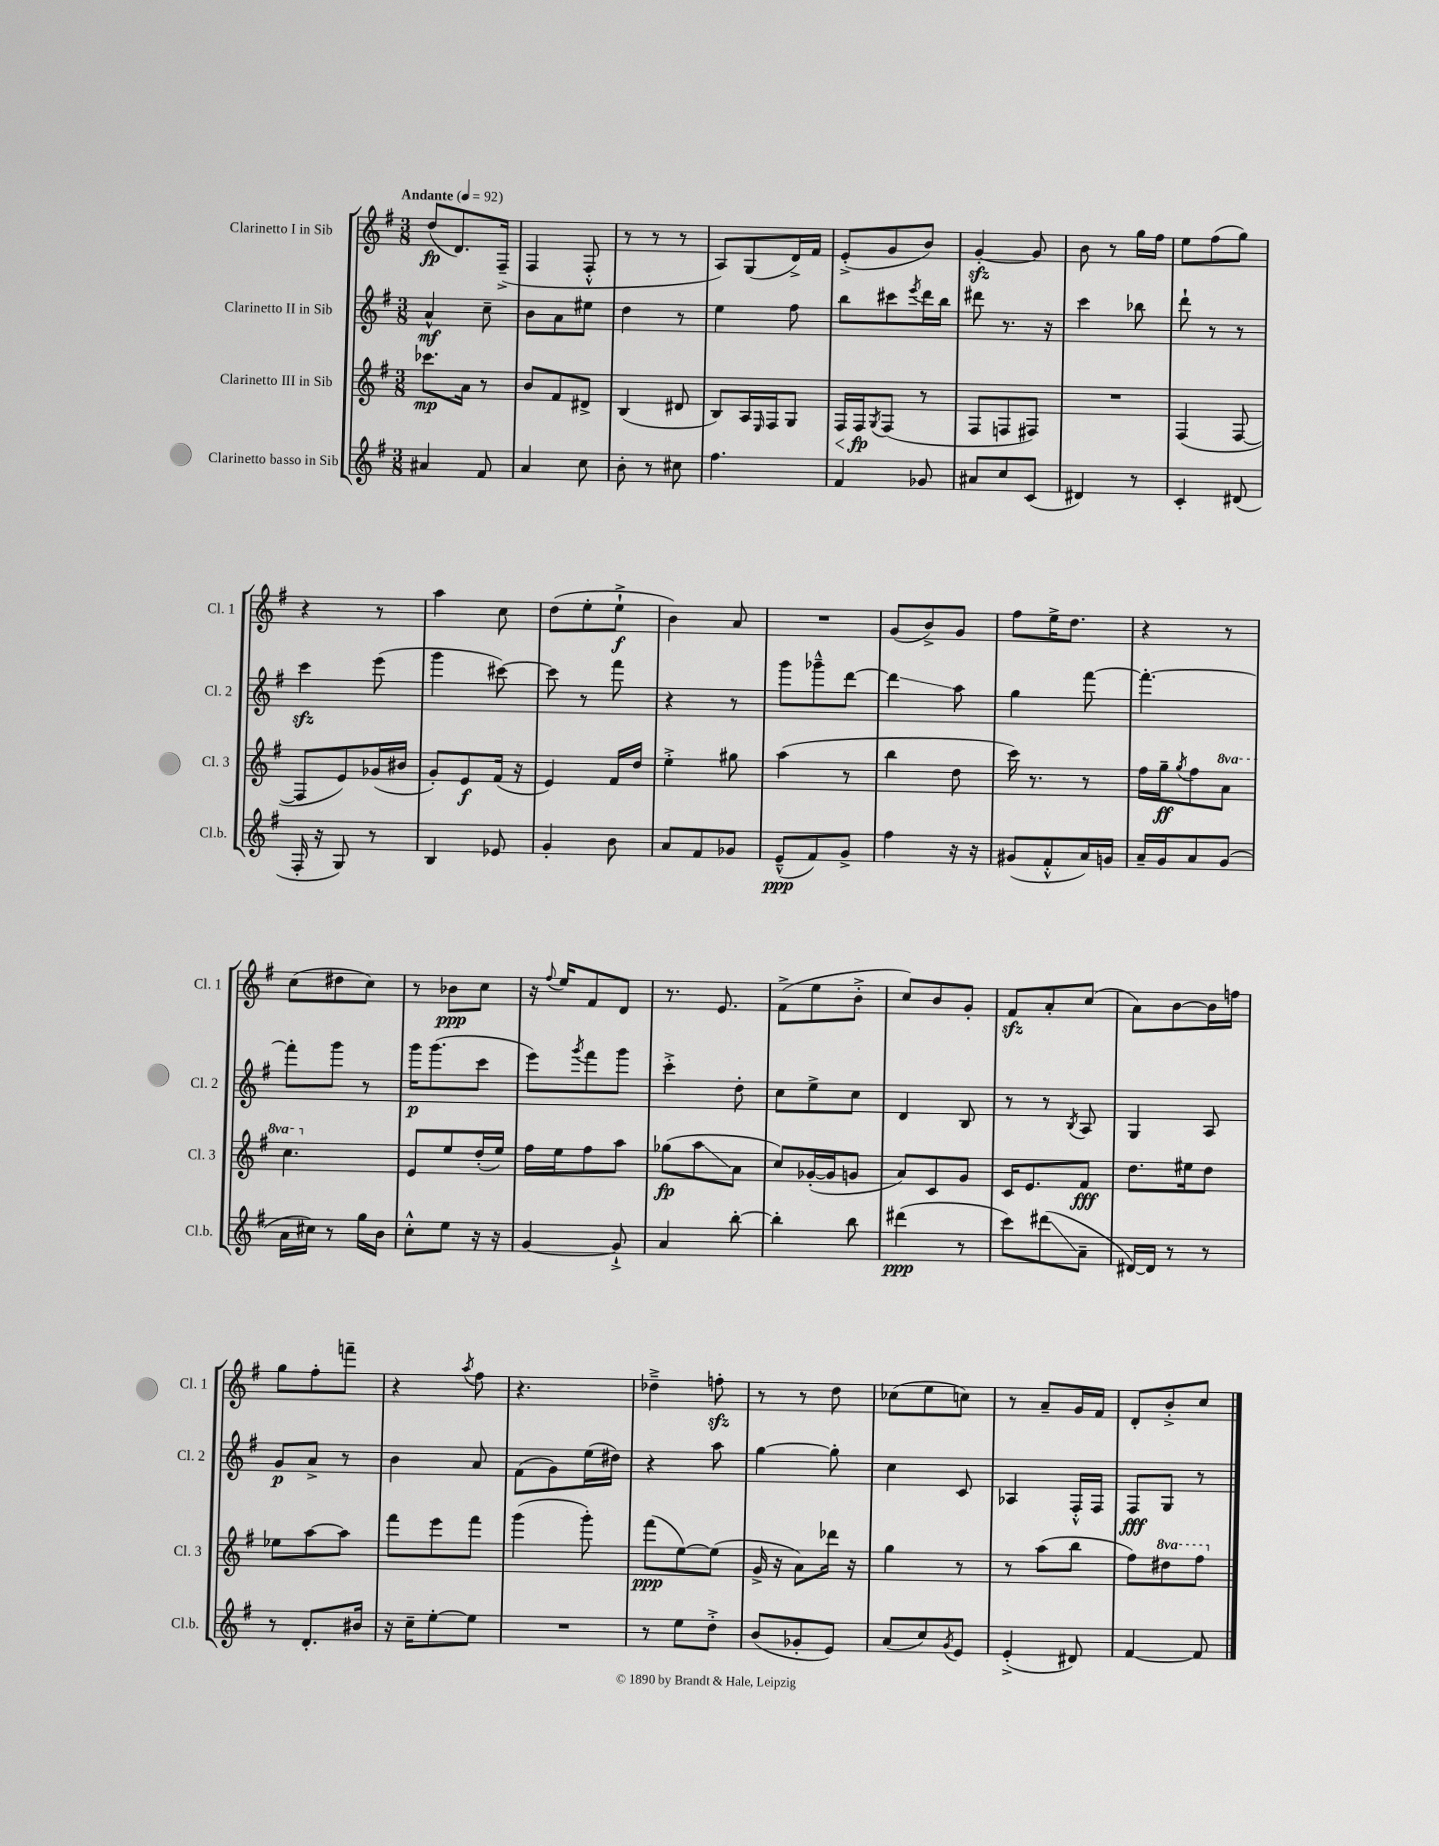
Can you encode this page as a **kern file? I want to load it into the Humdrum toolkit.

**kern	**kern	**kern	**kern
*staff4	*staff3	*staff2	*staff1
*clefG2	*clefG2	*clefG2	*clefG2
*k[f#]	*k[f#]	*k[f#]	*k[f#]
*M3/8	*M3/8	*M3/8	*M3/8
*MM92	*MM92	*MM92	*MM92
4a#	8.ccc-	4a^^	(8dd
.	.	.	8.d)
.	16a	.	.
8f#	8r	8cc~	.
.	.	.	(16F#~^
=	=	=	=
4a	8b	8b	4F#
.	8f#	8a	.
8cc	8d#^	8ee#	8F#'^^
=	=	=	=
8b'	(4B	4dd	8r
8r	.	.	8r
8cc#	8d#	8r	8r
=	=	=	=
4.ff#	8B)	4ee	8A)
.	16A	.	(8G
.	16qqE	.	.
.	16F#	.	.
.	8G	8ff#	16d^)
.	.	.	16f#
=	=	=	=
4f#	16F#	8bb	(8e'^
.	16F#	.	.
.	8qG	.	.
.	(8F#	8ccc#	8g
.	.	8qeee	.
8g-	8r	16ddd	8b)
.	.	16bb	.
=	=	=	=
8a#	8F#	8ddd#	[4g'
8cc	8F	8.r	.
(8c	8F#)	.	8g]
.	.	16r	.
=	=	=	=
4d#)	4.r	4ccc	8b
.	.	.	8r
8r	.	8bb-	16gg
.	.	.	16ff#
=	=	=	=
4c'	(4F#	8ddd`	8ee
.	.	8r	(8ff#
(8d#	[8F#	8r	8gg)
=	=	=	=
16F#'	8F#]	4ccc	4r
16r	.	.	.
8G)	8e)	.	.
8r	(16g-	(8eee	8r
.	16b#	.	.
=	=	=	=
4B	8g')	4ggg	4aa
.	8e	.	.
8e-	(16f#	[8ccc#)	8cc
.	16r	.	.
=	=	=	=
4g'	4e)	8ccc#]	(8dd
.	.	8r	8ee'
8b	16f#	8fff#	8ee`^
.	16dd	.	.
=	=	=	=
8a	4ee'^	4r	4b)
8f#	.	.	.
8g-	8gg#	8r	8a
=	=	=	=
(8e~^^	(4aa	8ggg	4.r
8f#)	.	8ggg-~^^	.
8g^	8r	[8ddd	.
=	=	=	=
4ff#	4bb	4ddd]	(8g
.	.	.	8b^)
16r	8dd	8aa	8g
16r	.	.	.
=	=	=	=
(8g#	16ccc)	4gg	8ff#
.	8.r	.	.
8f#'^^	.	.	16ee^
.	.	.	8.dd
16a)	8r	[8fff#	.
16g	.	.	.
=	=	=	=
16a~	16ff#	4.fff#'_	4r
16g	16gg~	.	.
.	8qgg	.	.
8a	8ff#	.	.
(8g	8aa	.	8r
=	=	=	=
16a	4.ccc	8fff#']	(8cc
16cc#)	.	.	.
8r	.	8ggg	8dd#
16gg	.	8r	8cc)
16b	.	.	.
=	=	=	=
8cc'^^	8e	16ggg	8r
.	.	(8.ggg	.
8ee	8ee	.	8b-
16r	(16dd'	8ccc	8cc
16r	16ee)	.	.
=	=	=	=
[4g	16ff#	8eee)	16r
.	.	.	8qqff#
.	16ee	.	16ee
.	.	8qggg	.
.	8ff#	8fff#	8f#
8g`^]	8aa	8ggg	8d
=	=	=	=
4a	(8gg-	4ccc'^	8.r
.	8aa	.	.
.	.	.	8.e
[8bb'	8a	8dd'	.
=	=	=	=
4bb']	8cc)	8cc	(8f#^
.	([16g-'	8ee^	8ee
.	16g-]	.	.
8bb	8g	8cc	8b'^
=	=	=	=
(4ddd#	8a)	4d	8cc)
.	8c	.	8b
8r	8g	8B	8g'
=	=	=	=
8ccc)	16c	8r	8f#
.	8.e	.	.
(8ddd#	.	8r	8a'
.	.	8qB	.
8a~	8f#	8A	(8cc
=	=	=	=
[16d#)	8.dd	4G	8a)
16d#]	.	.	.
8r	.	.	[8b
.	16ee#	.	.
8r	8dd	8A	16b]
.	.	.	16ff
=	=	=	=
8r	8ee-	8g	8gg
8.d'	[8aa	8a^	8ff#'
.	8aa]	8r	8fff~
16b#	.	.	.
=	=	=	=
16r	8fff#	4b	4r
16cc~	.	.	.
[8ee'	8eee	.	.
.	.	.	8qaa
8ee]	8fff#	8a	8ff#
=	=	=	=
4.r	(4ggg	(8f#	4.r
.	.	8g)	.
.	8ggg')	(16ee	.
.	.	16dd#)	.
=	=	=	=
8r	(8fff#	4r	4dd-~^
8ee	[8ee)	.	.
8dd'^	(8ee]	8aa	8ff'
=	=	=	=
(8b	16g^	[4gg	8r
.	16r	.	.
8g-'	8a)	.	8r
8e)	16ddd-	8gg']	8dd
.	16r	.	.
=	=	=	=
(8a	4gg	4cc	(8cc-
8cc)	.	.	8ee
8qg	.	.	.
8e	8r	8c	8cc)
=	=	=	=
(4e'^	8r	4A-	8r
.	(8aa	.	8a~
8d#)	8bb	16F#'^^	16g
.	.	16F#	16f#
=	=	=	=
[4f#	8ff#)	8F#	8d'
.	8ddd#	8G	8b'^
8f#]	8fff#	8r	8cc
==	==	==	==
*-	*-	*-	*-
